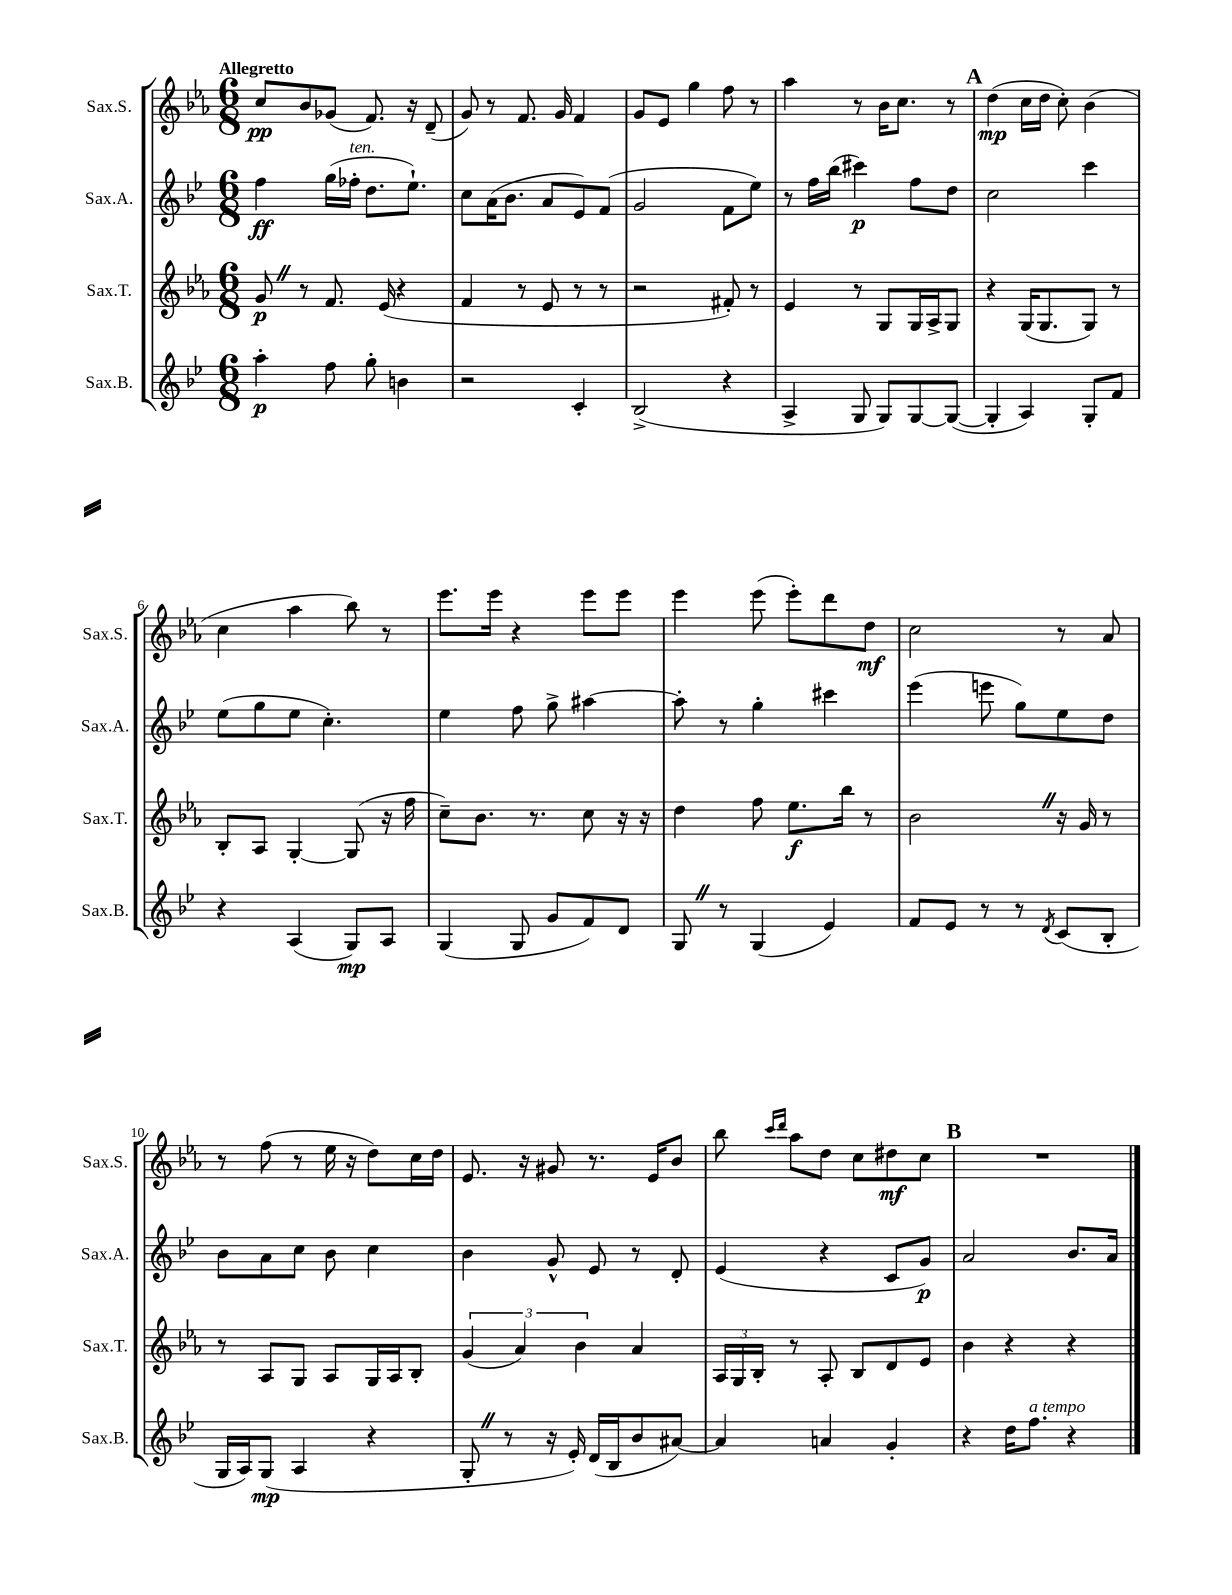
<<
\new StaffGroup <<
\new Staff = "s0" \with { instrumentName = "Sax.S." shortInstrumentName = "Sax.S." } {
    \clef treble \key ees \major \numericTimeSignature \time 6/8 \tempo "Allegretto"
    c''8\pp bes'8 ges'8( f'8.) r16 d'8--( |
    g'8) r8 f'8. g'16 f'4 |
    g'8 ees'8 g''4 f''8 r8 |
    aes''4 r8 bes'16 c''8. r8 |
    \mark \markup { \bold "A" } d''4\mp( c''16 d''16 c''8-.) bes'4( |
    c''4 aes''4 bes''8) r8 |
    ees'''8. ees'''16 r4 ees'''8 ees'''8 |
    ees'''4 ees'''8( ees'''8-.) d'''8 d''8\mf |
    c''2 r8 aes'8 |
    r8 f''8( r8 ees''16 r16 d''8) c''16 d''16 |
    ees'8. r16 gis'8 r8. ees'16 bes'8 |
    bes''8 \grace { c'''16 d'''16 } aes''8 d''8 c''8 dis''8\mf c''8 |
    \mark \markup { \bold "B" } R2. \bar "|." |
}
\new Staff = "s1" \with { instrumentName = "Sax.A." shortInstrumentName = "Sax.A." } {
    \clef treble \key bes \major \numericTimeSignature \time 6/8
    f''4\ff g''16( fes''16-.^\markup { \italic "ten." } d''8. ees''8.-!) |
    c''8 a'16( bes'8. a'8 ees'8) f'8( |
    g'2 f'8 ees''8) |
    r8 f''16 bes''16( cis'''4\p) f''8 d''8 |
    \mark \markup { \bold "A" } c''2 c'''4 |
    ees''8( g''8 ees''8 c''4.-.) |
    ees''4 f''8 g''8-> ais''4~ |
    ais''8-. r8 g''4-. cis'''4 |
    ees'''4( e'''8 g''8) ees''8 d''8 |
    bes'8 a'8 c''8 bes'8 c''4 |
    bes'4 g'8-^ ees'8 r8 d'8-. |
    ees'4( r4 c'8 g'8\p) |
    \mark \markup { \bold "B" } a'2 bes'8. a'16 \bar "|." |
}
\new Staff = "s2" \with { instrumentName = "Sax.T." shortInstrumentName = "Sax.T." } {
    \clef treble \key ees \major \numericTimeSignature \time 6/8
    g'8\p \once \override BreathingSign.text = \markup { \musicglyph "scripts.caesura.straight" } \breathe r8 f'8. ees'16( r4 |
    f'4 r8 ees'8 r8 r8 |
    r2 fis'8-.) r8 |
    ees'4 r8 g8 g16 aes16-> g8 |
    \mark \markup { \bold "A" } r4 g16( g8. g8) r8 |
    bes8-. aes8 g4~-. g8( r16 f''16 |
    c''8--) bes'8. r8. c''8 r16 r16 |
    d''4 f''8 ees''8.\f bes''16 r8 |
    bes'2 \once \override BreathingSign.text = \markup { \musicglyph "scripts.caesura.straight" } \breathe r16 g'16 r8 |
    r8 aes8 g8 aes8 g16 aes16 bes8-. |
    \tuplet 3/2 { g'4( aes'4) bes'4 } aes'4 |
    \tuplet 3/2 { aes16 g16 bes16-. } r8 aes8-. bes8 d'8 ees'8 |
    \mark \markup { \bold "B" } bes'4 r4 r4 \bar "|." |
}
\new Staff = "s3" \with { instrumentName = "Sax.B." shortInstrumentName = "Sax.B." } {
    \clef treble \key bes \major \numericTimeSignature \time 6/8
    a''4-.\p f''8 g''8-. b'4 |
    r2 c'4-. |
    bes2->( r4 |
    a4-> g8 g8) g8~ g8~( |
    \mark \markup { \bold "A" } g4-. a4) g8-. f'8 |
    r4 a4( g8\mp) a8 |
    g4( g8 g'8 f'8) d'8 |
    g8 \once \override BreathingSign.text = \markup { \musicglyph "scripts.caesura.straight" } \breathe r8 g4( ees'4) |
    f'8 ees'8 r8 r8 \acciaccatura { d'8 } c'8( bes8-. |
    g16 a16) g8\mp( a4 r4 |
    g8-. \once \override BreathingSign.text = \markup { \musicglyph "scripts.caesura.straight" } \breathe r8 r16 ees'16-.) d'16( bes16 bes'8 ais'8~) |
    ais'4 a'4 g'4-. |
    \mark \markup { \bold "B" } r4 d''16 f''8.^\markup { \italic "a tempo" } r4 \bar "|." |
}
>>
>>
